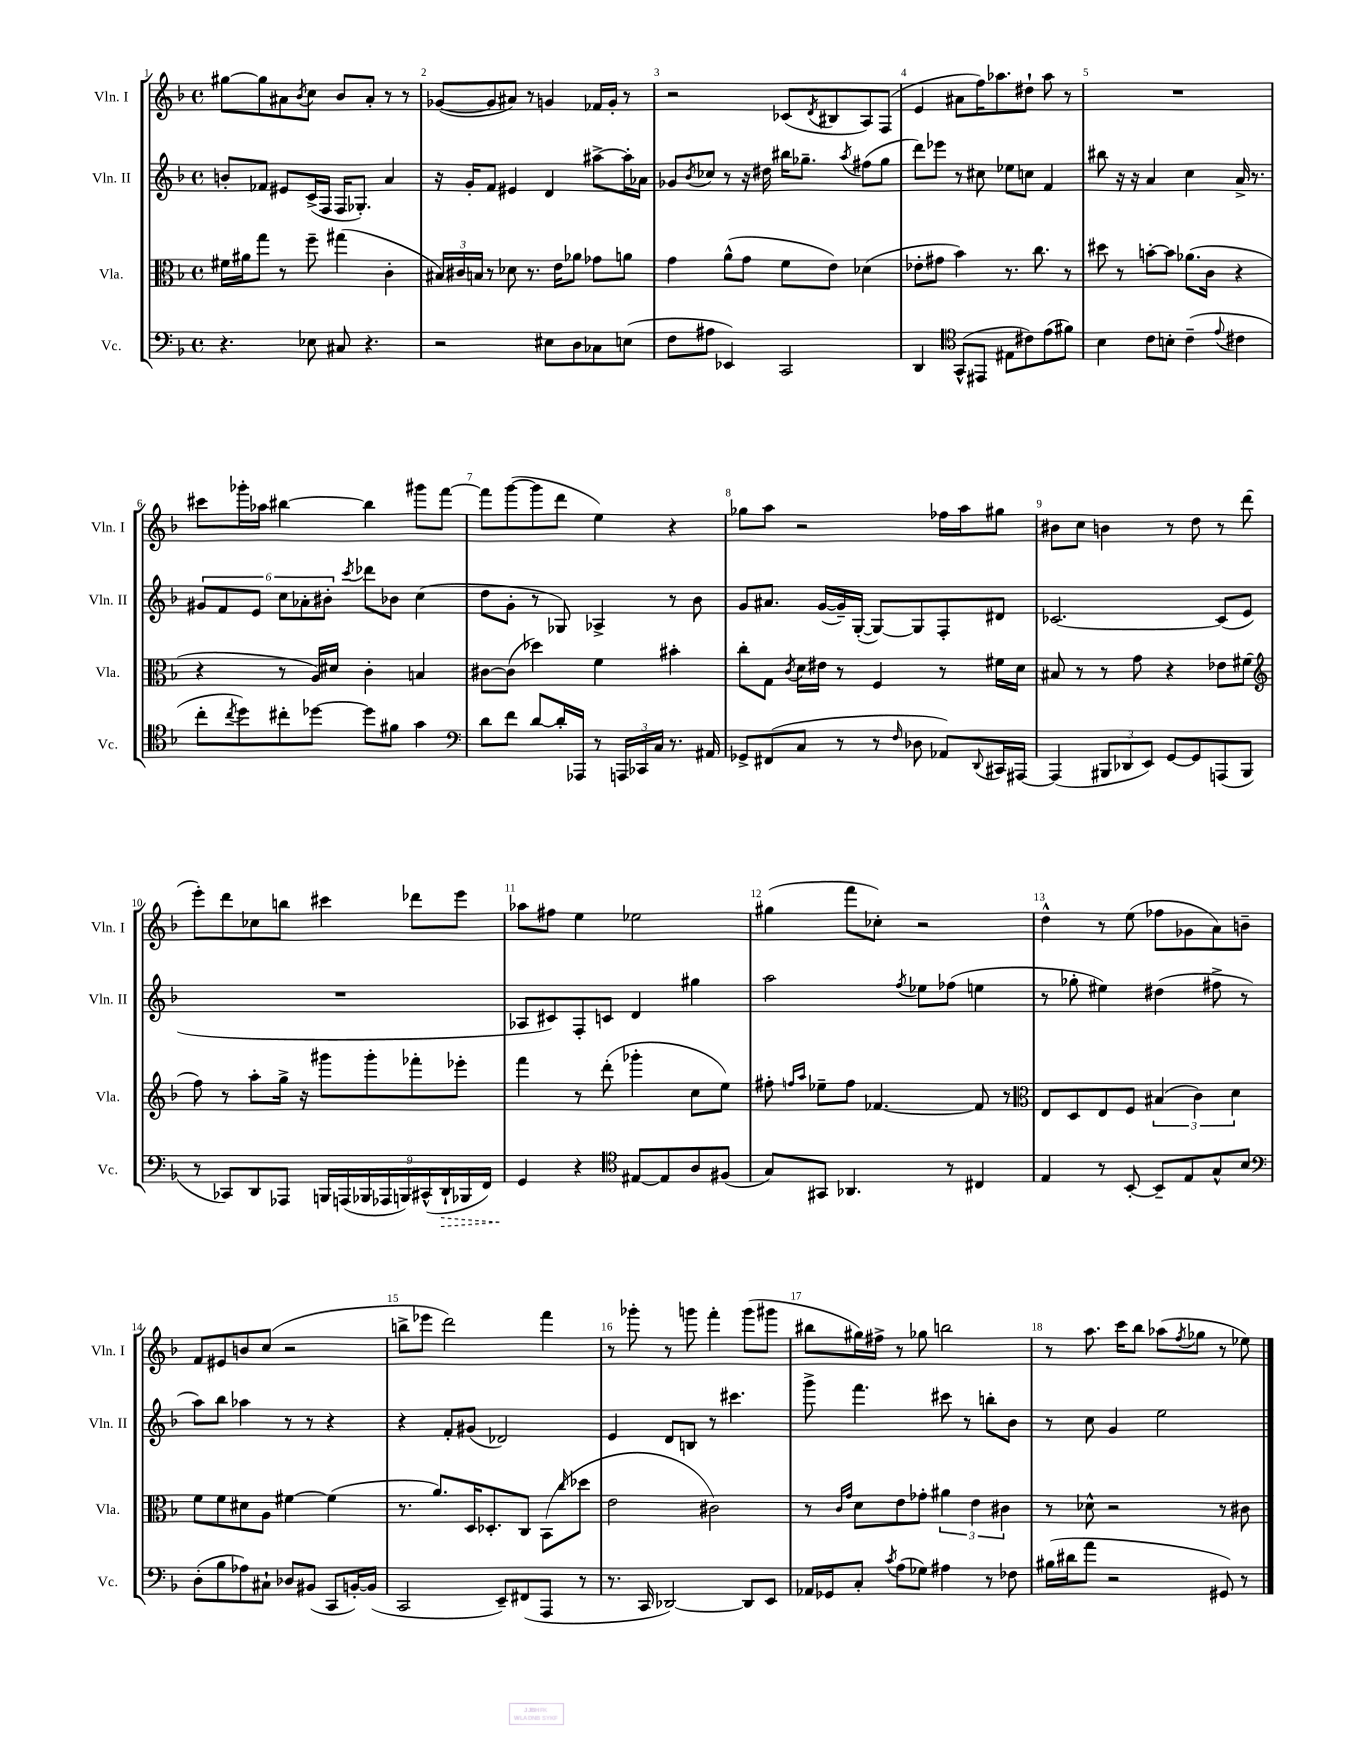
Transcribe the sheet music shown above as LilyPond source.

<<
\new StaffGroup <<
\new Staff = "s0" \with { instrumentName = "Vln. I" shortInstrumentName = "Vln. I" } {
    \clef treble \key f \major \defaultTimeSignature \time 4/4
    gis''8~ gis''8 ais'8 \acciaccatura { bes'8 } c''8 bes'8 ais'8-. r8 r8 |
    ges'8~( ges'8 ais'8) r8 g'4 fes'16 g'16-. r8 |
    r2 ces'8( \acciaccatura { d'8 } bis8 a8) f8( |
    e'4 ais'8 f''16) aes''8. dis''8-! aes''8 r8 |
    R1 |
    cis'''8 ges'''16-. aes''16 bis''4~ bis''4 gis'''8 f'''8~ |
    f'''8 g'''8~( g'''8 d'''8 e''4) r4 |
    ges''8 a''8 r2 fes''16 a''16 gis''8 |
    bis'8 c''8 b'4 r8 d''8 r8 d'''8( |
    e'''8-.) d'''8 ces''8 b''8 cis'''4 des'''8 e'''8 |
    aes''8 fis''8 e''4 ees''2 |
    gis''4( f'''8 ces''8-.) r2 |
    d''4-^ r8 e''8( fes''8 ges'8 a'8) b'8-- |
    f'8 eis'8 b'8 c''8( r2 |
    b''8-> ees'''8 d'''2) f'''4 |
    r8 ges'''8-. r8 g'''8 f'''4-. g'''8( gis'''8 |
    bis''8 gis''16) fis''16-> r8 ges''8 b''2 |
    r8 a''8. c'''16 bes''8 aes''8( \acciaccatura { f''8 } ges''8 r8 ees''8) \bar "|." |
}
\new Staff = "s1" \with { instrumentName = "Vln. II" shortInstrumentName = "Vln. II" } {
    \clef treble \key f \major \defaultTimeSignature \time 4/4
    b'8-. fes'8 eis'8 c'16->( f16 f16 ges8.-.) a'4 |
    r16 g'16-. f'8 eis'4 d'4 ais''8~-> ais''16-. aes'16 |
    ges'8 \acciaccatura { bes'8 } ces''8 r8 r16 dis''16 bis''16 ges''8.-- \acciaccatura { a''8 } fis''8( ges''8 |
    d'''8) ees'''8 r8 cis''8 ees''8 c''8 f'4 |
    bis''8 r16 r16 a'4 c''4 a'16-> r8. |
    \tuplet 6/4 { gis'8 f'8 e'8 c''8 aes'8-. bis'8-. } \acciaccatura { c'''8 } des'''8 bes'8 c''4( |
    d''8 g'8-. r8 ges8) aes4-> r8 bes'8 |
    g'8 ais'8. g'16~( g'16--) g16~-.( g8~) g8 f8-. dis'8 |
    ces'2.~ ces'8( e'8 |
    R1 |
    aes8 cis'8) f8-. c'8 d'4 gis''4 |
    a''2 \acciaccatura { f''8 } ees''8 fes''8( e''4 |
    r8 ges''8-. eis''4) dis''4( fis''8-> r8 |
    a''8) bes''8 aes''4 r8 r8 r4 |
    r4 f'8-. gis'8( des'2) |
    e'4 d'8 b8 r8 cis'''4. |
    g'''8-> f'''4. cis'''8 r8 b''8-. bes'8 |
    r8 c''8 g'4 e''2 \bar "|." |
}
\new Staff = "s2" \with { instrumentName = "Vla." shortInstrumentName = "Vla." } {
    \clef alto \key f \major \defaultTimeSignature \time 4/4
    fis'16 ais'16 g''8 r8 f''8-- gis''4( c'4-. |
    \tuplet 3/2 { bis16) cis'16 b16 } r8 des'8 r8. e'16 aes'8 ges'8 a'8 |
    g'4 a'8-^( g'8 f'8 e'8) des'4( |
    ees'8-. gis'8 bes'4) r8. c''8. r8 |
    dis''8 r8 b'8~-. b'8 aes'8.( c'16 r4 |
    r4 r8 a16) dis'16 c'4-. b4 |
    cis'8~ cis'8( des''4) f'4 bis'4-. |
    c''8-. g8 \acciaccatura { c'8 } d'16 eis'16 r8 f4 r8 fis'16 d'16 |
    bis8 r8 r8 g'8 r4 ees'8 fis'8( |
    \clef treble f''8) r8 a''8-. g''16-> r16 gis'''8 gis'''8-. fes'''8-. ees'''8-. |
    f'''4 r8 d'''8-.( ges'''4-. c''8 e''8) |
    fis''8-. \grace { f''16 a''16 } ees''8-- f''8 fes'4.~ fes'8 r8 |
    \clef alto e8 d8 e8 f8 \tuplet 3/2 { bis4( c'4) d'4 } |
    f'8 f'8 dis'8 a8 fis'4~ fis'4( |
    r8. a'8.) d16 des8.-. c8 bes,8( \grace { c''16 } des''8 |
    e'2 cis'2) |
    r8 \grace { c'16 g'16 } d'8 e'8 ges'8-. \tuplet 3/2 { ais'4 e'4 cis'4 } |
    r8 des'8-^ r2 r8 cis'8 \bar "|." |
}
\new Staff = "s3" \with { instrumentName = "Vc." shortInstrumentName = "Vc." } {
    \clef bass \key f \major \defaultTimeSignature \time 4/4
    r4. ees8 cis8 r4. |
    r2 eis8 d8 ces8 e8( |
    f8 ais8 ees,4) c,2 |
    d,4 \clef tenor g,8-^( eis,8 eis8 cis'8) e'8( fis'8) |
    bes4 c'8 b8-. c'4--( \appoggiatura { e'8 } cis'4 |
    c''8-. \acciaccatura { c''8 } d''8) cis''8-. des''8~ des''8 fis'8 g'4 |
    \clef bass d'8 f'8 d'8~ d'16-. aes,,16 r8 \tuplet 3/2 { a,,16 ces,16 c16 } r8. ais,16 |
    ges,8-> fis,8( c8 r8 r8 \grace { f16 } des8 aes,8) \appoggiatura { d,8 } cis,16 ais,,16~ |
    ais,,4( \tuplet 3/2 { bis,,8 des,8 e,8) } g,8~ g,8 a,,8( bis,,8 |
    r8 ces,8) d,8 aes,,8 \tuplet 9/8 { b,,16 a,,16( bes,,16 aes,,16 b,,16) cis,16-^( \once \override Hairpin.style = #'dashed-line d,16-!\> bes,,16 f,16) } |
    g,4\! r4 \clef tenor eis8~ eis8 a8 fis8( |
    g8) gis,8 aes,4. r8 cis4 |
    e4 r8 bes,8~-. bes,8-- e8 g8-^ bes8 |
    \clef bass d8-.( bes8 aes8) cis8-! des8 bis,8( c,8 b,16~-.) b,16( |
    c,2 e,8--) fis,8( a,,8 r8 |
    r8. c,16 des,2~) des,8 e,8 |
    aes,16 ges,16 c8-. \acciaccatura { c'8 } a8( ges8) ais4 r8 fes8 |
    bis16( dis'16 a'8 r2 gis,8) r8 \bar "|." |
}
>>
>>
\layout { \context { \Score \override BarNumber.break-visibility = ##(#f #t #t) barNumberVisibility = #all-bar-numbers-visible } }
